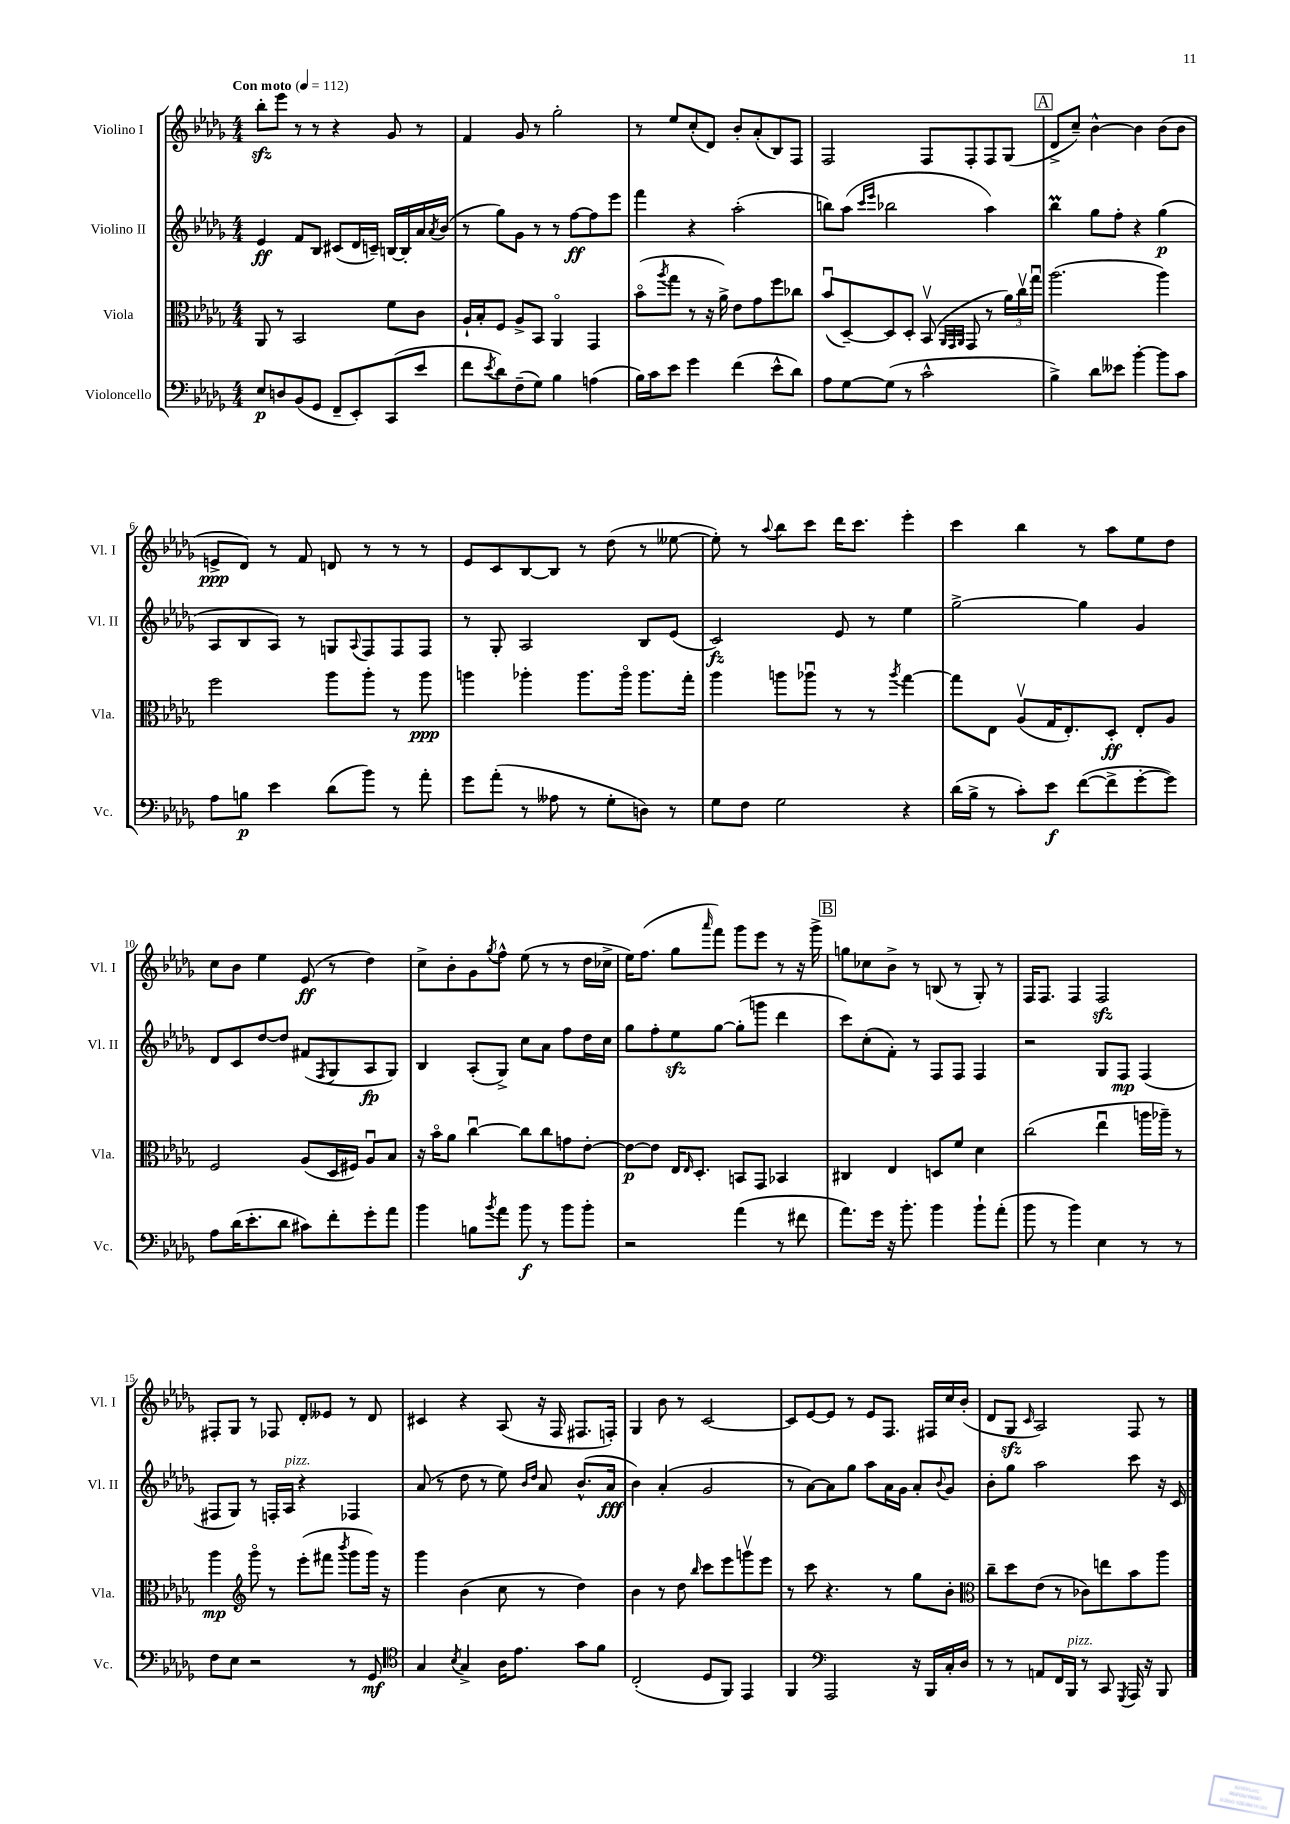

**kern	**dynam	**kern	**dynam	**kern	**dynam	**kern	**dynam
*part4	*part4	*part3	*part3	*part2	*part2	*part1	*part1
*staff4	*staff4	*staff3	*staff3	*staff2	*staff2	*staff1	*staff1
*I"Violoncello	*	*I"Viola	*	*I"Violino II	*	*I"Violino I	*
*I'Vc.	*	*I'Vla.	*	*I'Vl. II	*	*I'Vl. I	*
*clefF4	*	*clefC3	*	*clefG2	*	*clefG2	*
*k[b-e-a-d-g-]	*	*k[b-e-a-d-g-]	*	*k[b-e-a-d-g-]	*	*k[b-e-a-d-g-]	*
*M4/4	*	*M4/4	*	*M4/4	*	*M4/4	*
*MM112	*	*MM112	*	*MM112	*	*MM112	*
=1	=1	=1	=1	=1	=1	=1	=1
!	!	!	!	!	!	!LO:TX:a:B:t=Con moto	!
8E-/L	p	8AA-/	.	4e-/	ff	8bb-zz'\L	.
8Dn/	.	8r	.	.	.	8eee-\J	.
(8BB-/	.	2BB-/	.	8f/L	.	8r	.
8GG-/J	.	.	.	8B-/J	.	8r	.
8FF~/L	.	.	.	(8c#X/L	.	4r	.
8EE-'/)	.	.	.	16d-/L	.	.	.
.	.	.	.	16cn~/JJ)	.	.	.
(8CC/	.	8f\L	.	[16Bn/LL	.	8g-/	.
.	.	.	.	16B'/]	.	.	.
8e-/J	.	8c\J	.	16a-/	.	8r	.
.	.	.	.	8qa-/	.	.	.
.	.	.	.	(16b-/JJ	.	.	.
=2	=2	=2	=2	=2	=2	=2	=2
8f\L	.	16A-`/LL	.	8r	.	4f/	.
.	.	16B-'/J	.	.	.	.	.
8qe-/	.	.	.	.	.	.	.
8d-\)	.	8F/J	.	8gg-\L)	.	.	.
(8F~\	.	8A-^/L	.	8g-\J	.	8g-/	.
8G-\J)	.	8BB-/J	.	8r	.	8r	.
4B-\	.	4AA-/	.	8r	.	2gg-'\	.
.	.	.	.	[8ff\L	ff	.	.
(4An\	.	4GG-/	.	8ff\]	.	.	.
.	.	.	.	8eee-\J	.	.	.
=3	=3	=3	=3	=3	=3	=3	=3
16B-\LL)	.	(8b-\L	.	4fff\	.	8r	.
16c\J	.	.	.	.	.	.	.
.	.	8qaa-/	.	.	.	.	.
8e-\J	.	8gg-\J	.	.	.	8ee-/L	.
4g-\	.	8r	.	4r	.	(8cc'/	.
.	.	16r	.	.	.	8d-/J)	.
.	.	16a-^\)	.	.	.	.	.
(4f\	.	8e-\L	.	(2aa-'\	.	8b-'/L	.
.	.	8g-\	.	.	.	(8a-'/	.
8e-^^\L	.	8ff\	.	.	.	8B-/)	.
8d-\J)	.	8cc-X\J	.	.	.	8F/J	.
=4	=4	=4	=4	=4	=4	=4	=4
8A-\L	.	(8b-u/L	.	8bbn\L)	.	2F/	.
[8G-\	.	[8D-~/)	.	(8aa-\J	.	.	.
.	.	.	.	16qqccc/LL	.	.	.
.	.	.	.	16qqeee-/JJ	.	.	.
(8G-\J]	.	8D-/]	.	2bb-X\	.	.	.
8r	.	8D-'/J	.	.	.	.	.
2c^^\	.	(8BB-v/	.	.	.	8F/L	.
.	.	32qqAA-/LLL	.	.	.	.	.
.	.	32qqGG-/	.	.	.	.	.
.	.	32qqAA-/JJJ	.	.	.	.	.
.	.	8GG-/	.	.	.	8F'/	.
.	.	8r	.	4aa-\)	.	8F/	.
.	.	24a-\LL)	.	.	.	(8G-/J	.
.	.	24ccv\	.	.	.	.	.
.	.	24gg-u\JJ	.	.	.	.	.
!!LO:REH:place=s1:t=A
=5	=5	=5	=5	=5	=5	=5	=5
4B-^\)	.	(2.aa-\	.	4bb-M\	.	8d-^/L	.
.	.	.	.	.	.	8cc~/J)	.
8d-\L	.	.	.	8gg-\L	.	[4b-^^\	.
8e--X\J	.	.	.	8ff'\J	.	.	.
[4b-'\	.	.	.	4r	.	4b-\]	.
8b-\L]	.	4aa-\)	.	(4gg-\	p	(8b-\L	.
8c\J	.	.	.	.	.	8b-\J	.
!!LO:LB:g=z
=6	=6	=6	=6	=6	=6	=6	=6
8A-\L	.	2ff\	.	8A-/L	.	8en^/L	ppp
8Bn\J	p	.	.	8B-/	.	8d-/J)	.
4e-\	.	.	.	8A-/J)	.	8r	.
.	.	.	.	8r	.	8f/	.
(8d-\L	.	8aa-\L	.	8Gn/L	.	8dn/	.
.	.	.	.	8qqA-/	.	.	.
8b-\J)	.	8aa-'\J	.	8F/	.	8r	.
8r	.	8r	.	8F/	.	8r	.
8a-'\	.	8aa-\	ppp	8F/J	.	8r	.
=7	=7	=7	=7	=7	=7	=7	=7
8g-\L	.	4aan\	.	8r	.	8e-/L	.
(8a-'\J	.	.	.	8G-'/	.	8c/	.
8r	.	4aa-X'\	.	2A-/	.	[8B-/	.
8A--X\	.	.	.	.	.	8B-/J]	.
8r	.	8.aa-\L	.	.	.	8r	.
8G-'\L	.	.	.	.	.	(8dd-\	.
.	.	16aa-\Jk	.	.	.	.	.
8Dn\J)	.	8.aa-\L	.	8B-/L	.	8r	.
8r	.	.	.	(8e-/J	.	[8ee--X\	.
.	.	16gg-'\Jk	.	.	.	.	.
=8	=8	=8	=8	=8	=8	=8	=8
8G-\L	.	4aa-\	.	2c/)	fz	8ee--'\])	.
8F\J	.	.	.	.	.	8r	.
.	.	.	.	.	.	8qqaa-/	.
2G-\	.	8aan\L	.	.	.	8bb-\L	.
.	.	8aa-Xu\J	.	.	.	8ccc\J	.
.	.	8r	.	8e-/	.	16ddd-\KL	.
.	.	.	.	.	.	8.ccc\J	.
.	.	8r	.	8r	.	.	.
.	.	8qaa-/	.	.	.	.	.
4r	.	[4gg-\	.	4ee-\	.	4eee-'\	.
=9	=9	=9	=9	=9	=9	=9	=9
(16d-\LL	.	8gg-\L]	.	[2gg-^\	.	4ccc\	.
16B-^\JJ	.	.	.	.	.	.	.
8r	.	8E-\J	.	.	.	.	.
8c'\L)	.	(8A-v/L	.	.	.	4bb-\	.
8e-\J	f	16G-/K	.	.	.	.	.
.	.	8.E-'/)	.	.	.	.	.
([8f\L	.	.	.	4gg-\]	.	8r	.
8f^\]	.	8D-'/J	ff	.	.	8aa-\L	.
[8g-'\	.	8E-'/L	.	4g-/	.	8ee-\	.
8g-\J])	.	8A-/J	.	.	.	8dd-\J	.
!!LO:LB:g=z
=10	=10	=10	=10	=10	=10	=10	=10
8A-\L	.	2F/	.	8d-/L	.	8cc\L	.
(16d-\K	.	.	.	8c/	.	8b-\J	.
8.e-'\	.	.	.	.	.	.	.
.	.	.	.	[8dd-/	.	4ee-\	.
8d-\J	.	.	.	8dd-/J]	.	.	.
8c#X\L)	.	(8A-/L	.	(8f#X/L	.	(8e-/	ff
.	.	.	.	8qF/	.	.	.
8f'\	.	16D-/L	.	8G-/	.	8r	.
.	.	16F#X/JJ)	.	.	.	.	.
8g-'\	.	8A-u/L	.	8A-/	fp	4dd-\)	.
8a-\J	.	8B-/J	.	8G-/J)	.	.	.
=11	=11	=11	=11	=11	=11	=11	=11
4b-\	.	16r	.	4B-/	.	8cc^\L	.
.	.	16b-\KL	.	.	.	.	.
.	.	8a-\J	.	.	.	8b-'\	.
8Bn\L	.	[4ccu\	.	(8A-'/L	.	8g-\	.
8qb-/	.	.	.	.	.	8qgg-/	.
8a-\J	.	.	.	8G-^/J)	.	8ff^^\J	.
8b-\	f	8cc\L]	.	8cc\L	.	(8ee-\	.
8r	.	8cc\	.	8a-\J	.	8r	.
8b-\L	.	8gn\	.	8ff\L	.	8r	.
8b-'\J	.	[8e-'\J	.	16dd-\L	.	16dd-\LL	.
.	.	.	.	16cc\JJ	.	16cc-X^\JJ	.
=12	=12	=12	=12	=12	=12	=12	=12
2r	.	8e-\L_	p	8gg-\L	.	16ee-\KL)	.
.	.	.	.	.	.	(8.ff\J	.
.	.	8e-\J]	.	8ff'\	.	.	.
.	.	16E-/KL	.	8ee-zz\	.	8gg-\L	.
.	.	16qqE-/	.	.	.	.	.
.	.	8.D-'/J	.	.	.	.	.
.	.	.	.	.	.	16qqaaa-/	.
.	.	.	.	[8gg-\J	.	8fff\J)	.
(4a-\	.	8BBn/L	.	(8gg-'\L]	.	8ggg-\L	.
.	.	8GG-/J	.	8gggn\J	.	8eee-\J	.
8r	.	4BB-X/	.	4ddd-\	.	8r	.
8f#X\	.	.	.	.	.	16r	.
.	.	.	.	.	.	16ggg-^\	.
!!LO:REH:place=s1:t=B
=13	=13	=13	=13	=13	=13	=13	=13
8.a-\L)	.	4C#X/	.	8ccc\L)	.	8ggn\L	.
.	.	.	.	(8cc'\	.	8cc-X\	.
16g-\Jk	.	.	.	.	.	.	.
16r	.	4E-/	.	8f'\J)	.	8b-^\J	.
8.b-'\	.	.	.	.	.	.	.
.	.	.	.	8r	.	8r	.
4b-\	.	8Dn/L	.	8F/L	.	(8Bn/	.
.	.	8f/J	.	8F/J	.	8r	.
8b-`\L	.	4d-\	.	4F/	.	8G-'/)	.
(8a-'\J	.	.	.	.	.	8r	.
=14	=14	=14	=14	=14	=14	=14	=14
8b-\	.	(2cc\	.	2r	.	16F/KL	.
.	.	.	.	.	.	8.F/J	.
8r	.	.	.	.	.	.	.
4b-\)	.	.	.	.	.	4F/	.
4E-\	.	4ee-u\	.	8G-/L	.	2Fzz/	.
.	.	.	.	8F/J	mp	.	.
8r	.	16aan\LL	.	(4F/	.	.	.
.	.	16aa-X~\JJ)	.	.	.	.	.
8r	.	8r	.	.	.	.	.
!!LO:LB:g=z
=15	=15	=15	=15	=15	=15	=15	=15
8F\L	.	4aa-\	mp	8F#X/L	.	8F#X'/L	.
8E-\J	.	.	.	8G-/J)	.	8G-/J	.
*	*	*clefG2	*	*	*	*	*
2r	.	8ggg-\	.	8r	.	8r	.
.	.	8r	.	16Fn'/LL	.	8F-X/	.
!	!	!	!	!LO:TX:a:i:t=pizz.	!	!	!
.	.	.	.	16A-/JJ	.	.	.
.	.	(8eee-'\L	.	4r	.	8d-'/L	.
.	.	8fff#X\J	.	.	.	8e--X/J	.
.	.	8qbbb-/	.	.	.	.	.
8r	.	8ggg-\L	.	4F-X/	.	8r	.
8GG-/	mf	16ggg-\Jk)	.	.	.	8d-/	.
.	.	16r	.	.	.	.	.
=16	=16	=16	=16	=16	=16	=16	=16
*clefC4	*	*	*	*	*	*	*
4G-/	.	4ggg-\	.	(8a-/	.	4c#X/	.
.	.	.	.	8r	.	.	.
8qB-/	.	.	.	.	.	.	.
4G-^/	.	(4b-\	.	8dd-\	.	4r	.
.	.	.	.	8r	.	.	.
16A-\KL	.	8cc\	.	8ee-\)	.	(8A-/	.
8.e-\J	.	.	.	.	.	.	.
.	.	.	.	16qqb-/LL	.	.	.
.	.	.	.	16qqdd-/JJ	.	.	.
.	.	8r	.	8a-/	.	16r	.
.	.	.	.	.	.	16F/	.
8g-\L	.	4dd-\)	.	(8.b-^^/L	.	8.F#X/L	.
8f\J	.	.	.	.	.	.	.
.	.	.	.	16a-/Jk	fff	16Fn'/Jk)	.
=17	=17	=17	=17	=17	=17	=17	=17
(2C'/	.	4b-\	.	4b-\)	.	4G-/	.
.	.	8r	.	(4a-'/	.	8b-\	.
.	.	8dd-\	.	.	.	8r	.
.	.	16qqbb-/	.	.	.	.	.
8D-/L	.	8ccc\L	.	2g-/	.	[2c/	.
8FF/J)	.	8eee-\	.	.	.	.	.
4EE-/	.	8gggnv\	.	.	.	.	.
.	.	8eee-\J	.	.	.	.	.
=18	=18	=18	=18	=18	=18	=18	=18
4FF/	.	8r	.	8r	.	8c/L]	.
.	.	8ccc\	.	[8a-\L)	.	[8e-/	.
*clefF4	*	*	*	*	*	*	*
2AAA-/	.	4.r	.	8a-\]	.	8e-/J]	.
.	.	.	.	8gg-\J	.	8r	.
.	.	.	.	8aa-\L	.	8e-/L	.
.	.	8r	.	16a-\L	.	8.F/J	.
.	.	.	.	16g-\JJ	.	.	.
16r	.	8gg-\L	.	8a-'/L	.	.	.
16BBB-/LL	.	.	.	.	.	16F#X/LL	.
.	.	.	.	8qqb-/	.	.	.
16C'/	.	8b-'\J	.	8g-/J	.	16cc/	.
16D-/JJ	.	.	.	.	.	(16b-'/JJ	.
=19	=19	=19	=19	=19	=19	=19	=19
*	*	*clefC3	*	*	*	*	*
8r	.	8cc~\L	.	8b-'\L	.	8d-/L	.
8r	.	8dd-\	.	8gg-\J	.	8G-zz/J	.
.	.	.	.	.	.	16qqc/	.
8AAn/L	.	(8e-\J	.	2aa-\	.	2A-/)	.
16FF/L	.	8r	.	.	.	.	.
!LO:TX:a:i:t=pizz.	!	!	!	!	!	!	!
16BBB-/JJ	.	.	.	.	.	.	.
8r	.	8c-X\L)	.	.	.	.	.
8CC/	.	8een\	.	.	.	.	.
8qGGG-/	.	.	.	.	.	.	.
16AAA-/	.	8b-\	.	8ccc\	.	8F/	.
16r	.	.	.	.	.	.	.
8BBB-/	.	8aa-\J	.	16r	.	8r	.
.	.	.	.	16c/	.	.	.
==	==	==	==	==	==	==	==
*-	*-	*-	*-	*-	*-	*-	*-
